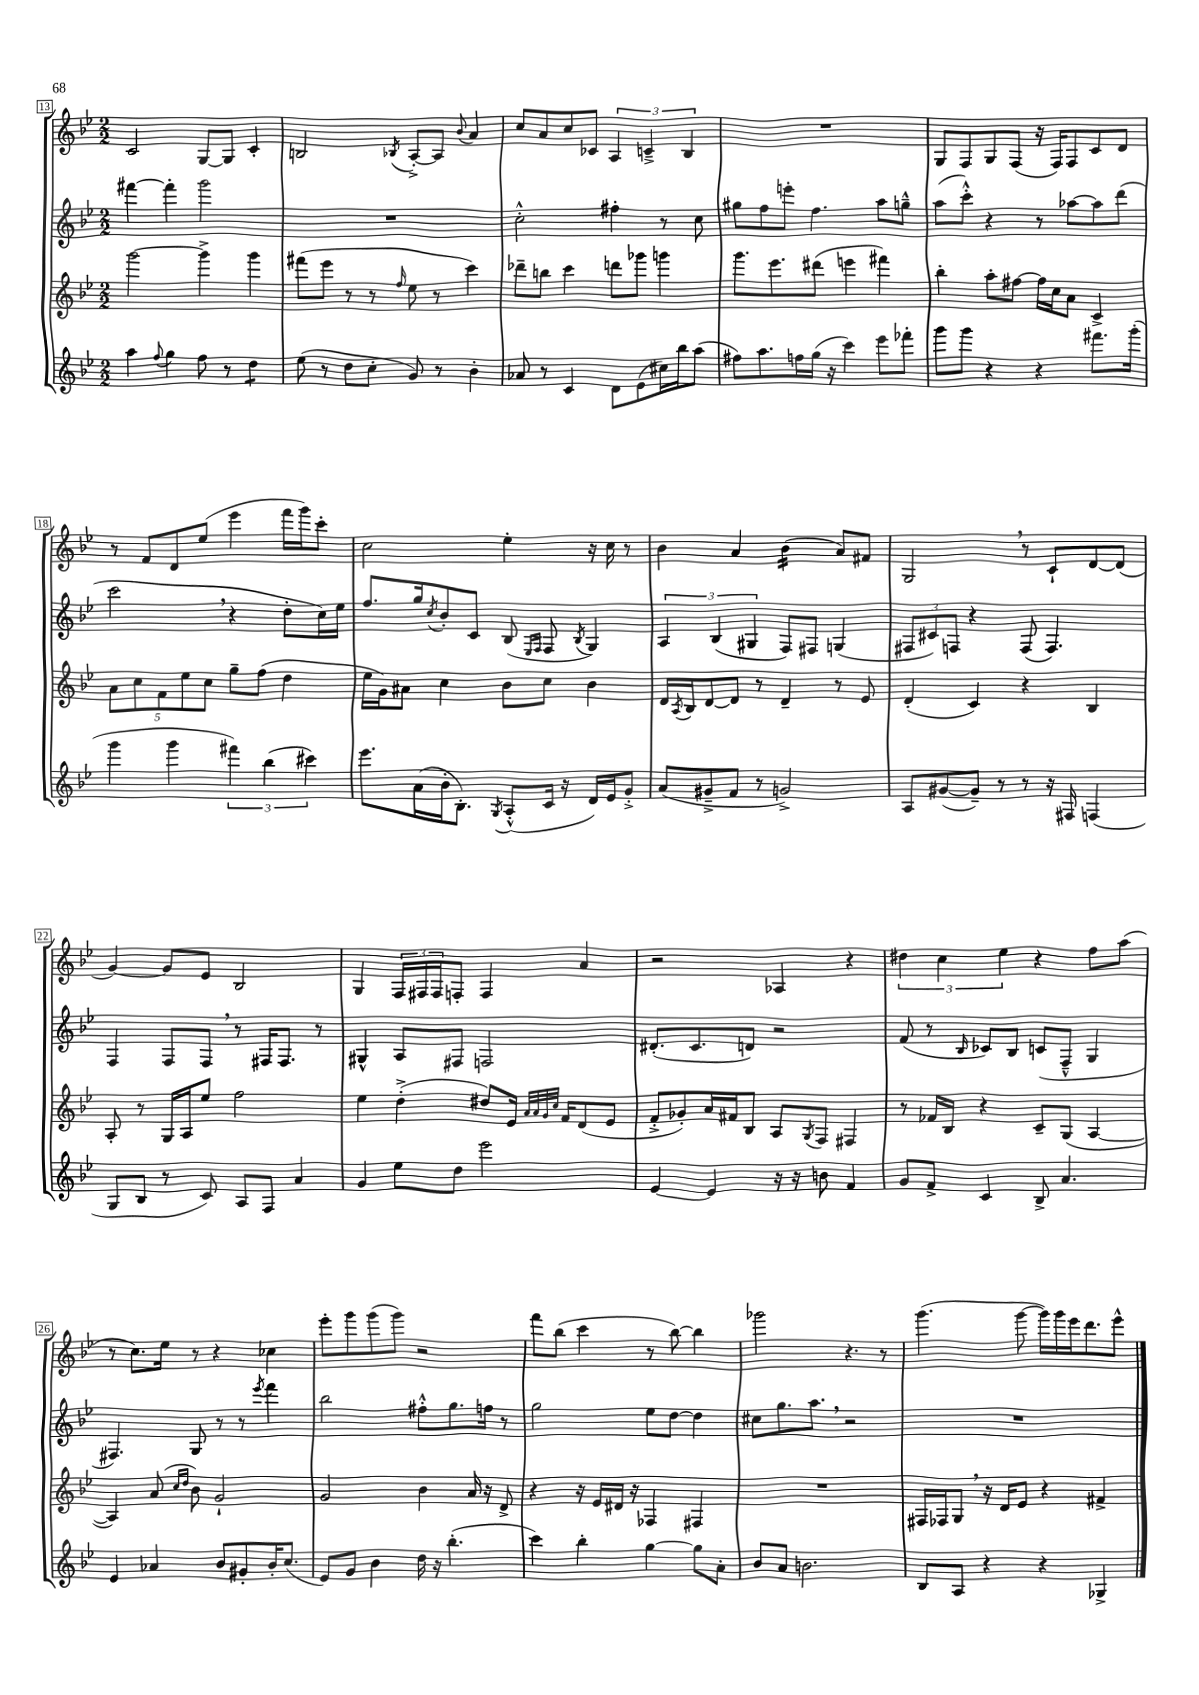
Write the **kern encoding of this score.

**kern	**kern	**kern	**kern
*staff4	*staff3	*staff2	*staff1
*clefG2	*clefG2	*clefG2	*clefG2
*k[b-e-]	*k[b-e-]	*k[b-e-]	*k[b-e-]
*M2/2	*M2/2	*M2/2	*M2/2
4aa	[2ggg	[4fff#	2c
8qqff	.	.	.
4gg	.	4fff#']	.
8ff	4ggg^]	2ggg	[8G
8r	.	.	8G]
4dd	4ggg	.	4c'
=	=	=	=
(8ee-	(8fff#	1r	2B
8r	8eee-	.	.
8dd	8r	.	.
8cc'	8r	.	.
.	16qqff	.	8qB-
8g)	8ee-	.	[8A'^
8r	8r	.	8A]
.	.	.	8qqb-
4b-'	4ccc)	.	4a
=	=	=	=
8a-	8ddd-~	2cc'^^	8cc
8r	8bb	.	8a
4c	4ccc	.	8cc
.	.	.	8c-
8d	8ddd	4ff#'	6A
(8e-	8ggg-	.	.
.	.	.	6c~^
16cc#)	4ggg	8r	.
16bb-	.	.	.
.	.	.	6B-
(8aa	.	8cc	.
=	=	=	=
8ff#)	8.ggg	8gg#	1r
8.aa	.	8ff	.
.	8.eee-	.	.
.	.	8eee'	.
16ff	.	.	.
(16gg	(8ddd#	4.ff	.
16r	.	.	.
4ccc)	4eee	.	.
8eee-	4fff#)	8aa	.
8fff-'	.	8gg~^^	.
=	=	=	=
8ggg	4bb-'	(8aa	8G
8ggg	.	8ccc'^^)	8F
4r	8aa'	4r	8G
.	[8ff#	.	(8F
4r	16ff#]	8r	16r
.	16cc	.	16F)
.	8a	[8aa-	8F
8.fff#	4c^	8aa-]	8c
.	.	(8ddd	8d
(16ggg'	.	.	.
=	=	=	=
4ggg	10a	2ccc	8r
.	10cc	.	.
.	.	.	8f
.	10f	.	.
4ggg	.	.	8d
.	10ee-	.	.
.	.	.	(8ee-
.	10cc	.	.
6fff#)	8gg~	4r	4eee-
.	(8ff	.	.
(6bb-	.	.	.
.	4dd	8dd'	16fff
.	.	.	16ggg)
6ccc#)	.	.	.
.	.	16cc)	8ccc'
.	.	16ee-	.
=	=	=	=
8.eee-	16ee-	8.ff	2cc
.	16g)	.	.
.	8a#	.	.
(16a	.	16gg	.
.	.	8qcc	.
16b-'	4cc	8b-'	.
8.B-')	.	.	.
.	.	8c	.
8qG	.	.	.
(8A'^^	8b-	(8B-	4ee-'
.	.	16qqE-	.
.	.	16qqF	.
16c	8cc	8F	.
16r	.	.	.
.	.	8qB-	.
16d)	4b-	4G)	16r
16e-	.	.	16cc
8g'^	.	.	8r
=	=	=	=
(8a	16d	6A	4b-
.	8qA	.	.
.	16B-	.	.
8g#~^	[8d	.	.
.	.	(6B-	.
8f	8d]	.	4a
.	.	6G#	.
8r	8r	.	.
2g^)	4d~	8F)	(4b-
.	.	8F#	.
.	8r	(4G	8a)
.	8e-	.	8f#
=	=	=	=
8A	(4d'	12F#	2G
.	.	12c#)	.
([8g#	.	.	.
.	.	12F	.
8g#~])	4c)	4r	.
8r	.	.	.
8r	4r	(8F	8r
16r	.	4.F)	8c`
16F#	.	.	.
(4F	4B-	.	[8d
.	.	.	(8d]
=	=	=	=
8G	8A'	4F	[4g)
8B-	8r	.	.
8r	16G	8F	8g]
.	16A	.	.
8c)	8ee-	8F	8e-
8A	2ff	8r	2B-
8F	.	16F#	.
.	.	8.F#	.
4a	.	.	.
.	.	8r	.
=	=	=	=
4g	4ee-	4G#^^	4G
8ee-	(4dd'^	8A	24F
.	.	.	24F#
.	.	.	24F#
8dd	.	8F#	8F'
2eee-	8dd#)	2F	4F
.	16e-	.	.
.	32qqa	.	.
.	32qqa	.	.
.	32qqg	.	.
.	32qqcc	.	.
.	16f	.	.
.	(8d	.	4a
.	8e-	.	.
=	=	=	=
[4e-	8f'^	(8.d#'	2r
.	8g-')	.	.
.	.	8.c	.
4e-]	16a	.	.
.	16f#	.	.
.	8B-	8d)	.
16r	8A	2r	4A-
16r	.	.	.
.	8qG	.	.
8b	8F	.	.
4f	4F#	.	4r
=	=	=	=
8g	8r	(8f	6dd#
8f^	16f-	8r	.
.	.	.	6cc
.	16B-	.	.
.	.	16qqB-	.
4c	4r	8c-)	.
.	.	.	6ee-
.	.	8B-	.
8B-^	8c~	(8c	4r
4.a	(8G	8F~^^	.
.	[4A	4G	8ff
.	.	.	(8aa
=	=	=	=
4e-	4A])	4.F#)	8r
.	.	.	8.cc)
4a-	(8a	.	.
.	.	.	16ee-
.	16qqcc	.	.
.	16qqdd	.	.
.	8b-)	8G	8r
8b-	2g`	8r	4r
8g#'	.	8r	.
.	.	8qeee-	.
16b-'	.	4fff	4cc-
(8.cc	.	.	.
=	=	=	=
8e-)	2g	2bb-	8eee-'
8g	.	.	8ggg
4b-	.	.	(8ggg
.	.	.	8ggg)
16dd	4b-	8ff#'^^	2r
16r	.	.	.
(4.bb-'	.	8.gg	.
.	16a	.	.
.	16r	16ff	.
.	8d^	8r	.
=	=	=	=
4ccc)	4r	2gg	8fff
.	.	.	(8bb-
4bb-'	16r	.	4ccc
.	16e-	.	.
.	16d#	.	.
.	16r	.	.
[4gg	4F-	8ee-	8r
.	.	[8dd	[8bb-)
8gg]	4F#	4dd]	4bb-]
8a'	.	.	.
=	=	=	=
8b-	1r	8cc#	2ggg-
8a	.	8.gg	.
2.b	.	.	.
.	.	8.aa	.
.	.	2r	4.r
.	.	.	8r
=	=	=	=
8B-	16F#	1r	(4.ggg
.	16F-	.	.
8A	8G	.	.
4r	16r	.	.
.	16d	.	.
.	8e-	.	[8ggg
4r	4r	.	16ggg])
.	.	.	16ggg
.	.	.	16eee-
.	.	.	8.ddd
4G-^	4f#^	.	.
.	.	.	8eee-^^
==	==	==	==
*-	*-	*-	*-
